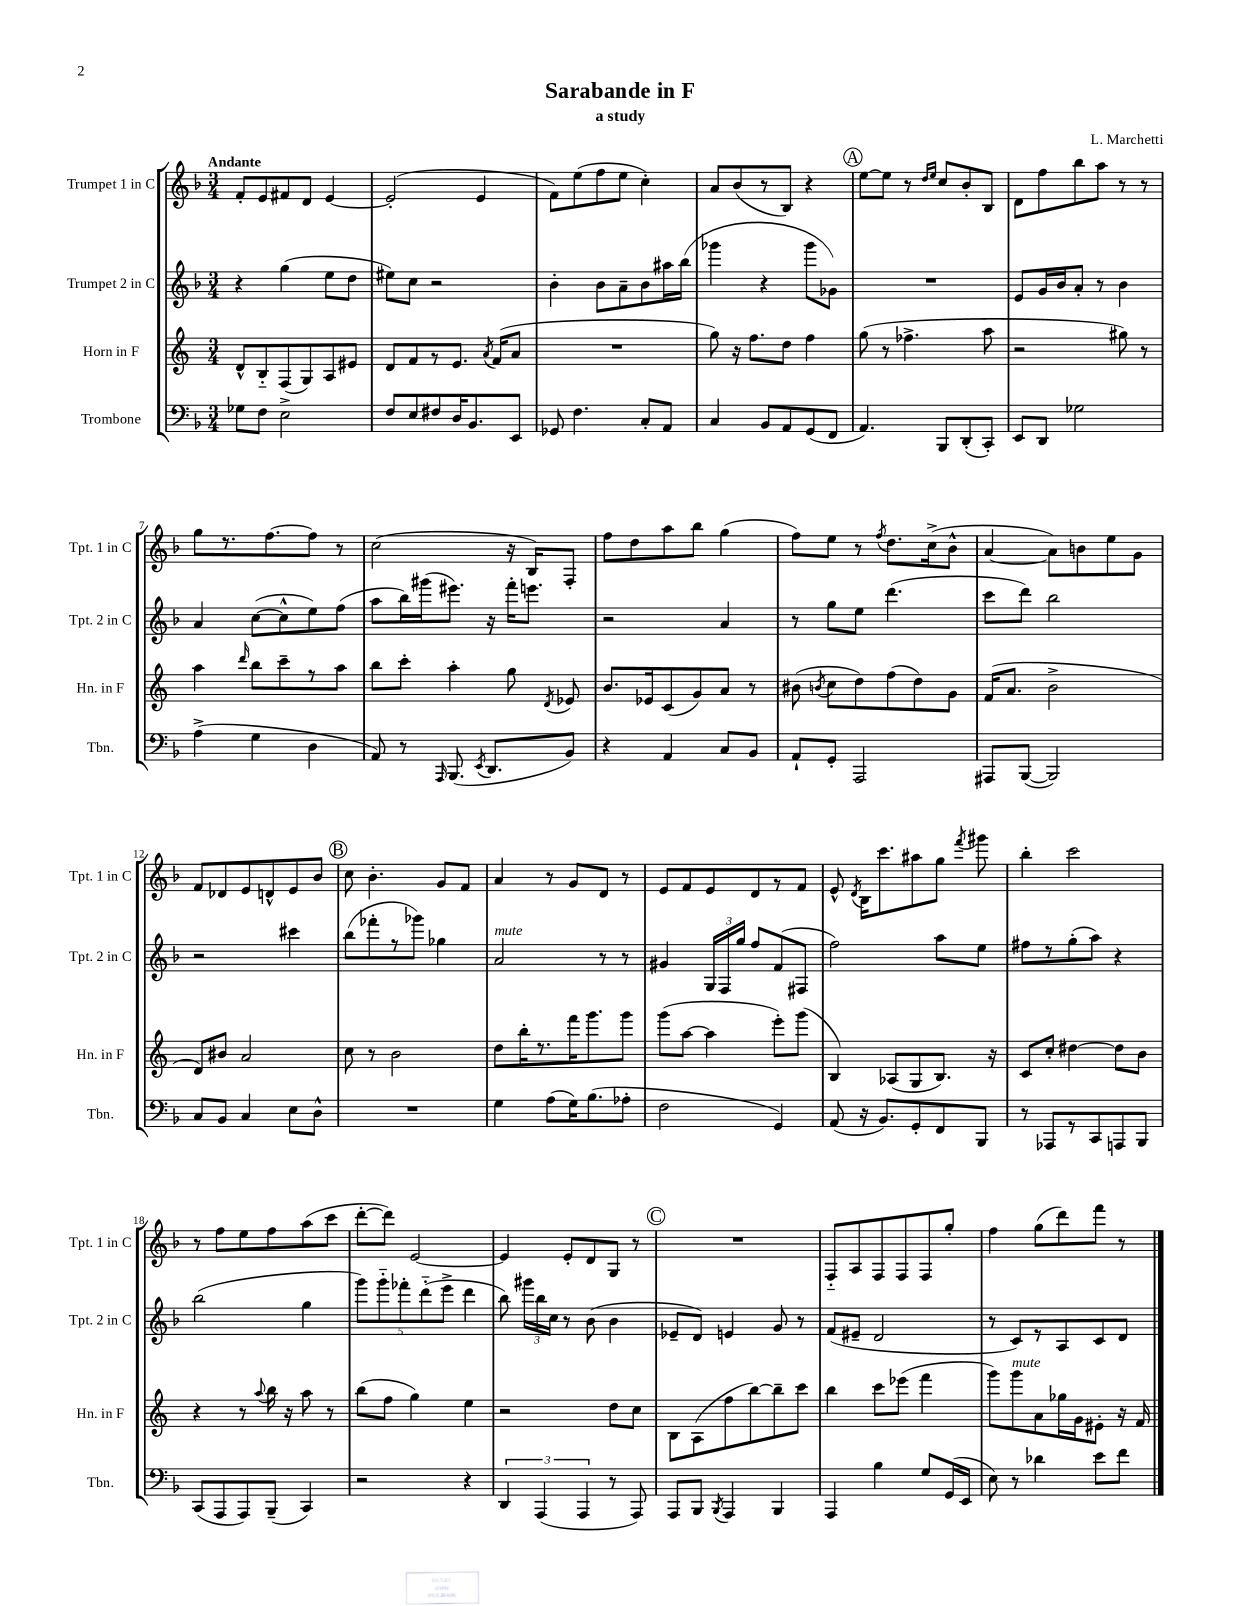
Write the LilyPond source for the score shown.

\header { title = "Sarabande in F" composer = "L. Marchetti" subtitle = "a study" }
<<
\new StaffGroup <<
\new Staff = "s0" \with { instrumentName = "Trumpet 1 in C" shortInstrumentName = "Tpt. 1 in C" } {
    \clef treble \key f \major \numericTimeSignature \time 3/4 \tempo "Andante"
    \autoBeamOff f'8[-. e'8 fis'8 d'8] e'4~ |
    e'2-.( e'4 |
    f'8[) e''8( f''8 e''8] c''4-.) |
    a'8[ bes'8( r8 bes8]) r4 |
    \mark \markup { \circle "A" } e''8[~ e''8] r8 \grace { d''16[ e''16] } c''8[ bes'8-. bes8] |
    d'8[ f''8 bes''8 a''8] r8 r8 |
    g''8[ r8. f''8.~ f''8] r8 |
    c''2( r16 bes16[) f8]-. |
    f''8[ d''8 a''8 bes''8] g''4( |
    f''8[) e''8] r8 \acciaccatura { f''8 } d''8.[ c''16->( bes'8]-^ |
    a'4~ a'8[) b'8 e''8 g'8] |
    f'8[ des'8 e'8 d'8-^ e'8 bes'8] |
    \mark \markup { \circle "B" } c''8 bes'4.-. g'8[ f'8] |
    a'4 r8 g'8[ d'8] r8 |
    e'8[ f'8 e'8 d'8 r8 f'8] |
    e'8-^ \acciaccatura { d'8 } bes16[ c'''8. ais''8 g''8] \acciaccatura { f'''8 } gis'''8 |
    bes''4-. c'''2 |
    r8 f''8[ e''8 f''8 a''8( c'''8] |
    d'''8[~-. d'''8]) e'2~ |
    e'4 e'8[-. d'8 g8] r8 |
    \mark \markup { \circle "C" } R2. |
    f8[-_ a8 f8 f8 f8 g''8]-. |
    f''4 g''8[( d'''8) f'''8] r8 \bar "|." |
}
\new Staff = "s1" \with { instrumentName = "Trumpet 2 in C" shortInstrumentName = "Tpt. 2 in C" } {
    \clef treble \key f \major \numericTimeSignature \time 3/4
    \autoBeamOff r4 g''4( e''8[ d''8] |
    eis''8[) c''8] r2 |
    bes'4-. bes'8[ a'8-- bes'8 ais''16 bes''16]( |
    ges'''4 r4 ges'''8[ ges'8]) |
    \mark \markup { \circle "A" } R2. |
    e'8[ g'16 bes'16 a'8]-. r8 bes'4 |
    a'4 c''8[~( c''8-^ e''8) f''8]( |
    a''8[ bes''16) gis'''16( eis'''8.]) r16 f'''16[-. e'''8.] |
    r2 a'4 |
    r8 g''8[ e''8] d'''4.( |
    c'''8[ d'''8]) bes''2 |
    r2 cis'''4 |
    \mark \markup { \circle "B" } bes''8[( fes'''8-. r8 ges'''8]) ges''4 |
    a'2^\markup { \italic "mute" } r8 r8 |
    gis'4 \tuplet 3/2 { g16[ f16 g''16] } f''8[ f'8( fis8] |
    f''2) a''8[ e''8] |
    fis''8[ r8 g''8-.( a''8]) r4 |
    bes''2( g''4 |
    \tuplet 5/4 { g'''8[) g'''8-_ fes'''8-. d'''8-_( e'''8]-> } d'''4 |
    bes''8) \tuplet 3/2 { gis'''16[ bes''16 c''16] } r8 bes'8( bes'4 |
    \mark \markup { \circle "C" } ees'8[-- d'8]) e'4 g'8 r8 |
    f'8[( eis'8]-- d'2 |
    r8 c'8[) r8 a8 c'8 d'8] \bar "|." |
}
\new Staff = "s2" \with { instrumentName = "Horn in F" shortInstrumentName = "Hn. in F" } {
    \clef treble \key c \major \numericTimeSignature \time 3/4
    \autoBeamOff d'8[-^ b8-_ f8( g8) a8 eis'8] |
    d'8[ f'8 r8 e'8.] \acciaccatura { a'8 } f'16[( a'8] |
    R2. |
    g''8) r16 f''8.[ d''8] f''4 |
    \mark \markup { \circle "A" } g''8( r8 fes''4.-> a''8 |
    r2 gis''8) r8 |
    a''4 \grace { d'''16 } b''8[ c'''8-- r8 a''8] |
    b''8[ c'''8]-. a''4-. g''8 \acciaccatura { d'8 } ees'8 |
    b'8.[ ees'16 c'8( g'8) a'8] r8 |
    bis'8( \acciaccatura { b'8 } c''8[ d''8) f''8( d''8) g'8] |
    f'16[( a'8.] b'2-> |
    d'8[) bis'8] a'2 |
    \mark \markup { \circle "B" } c''8 r8 b'2 |
    d''8[ b''16-. r8. f'''16 g'''8. g'''8] |
    g'''8[( a''8]~ a''4 e'''8[-.) g'''8]( |
    b4) aes8[( g8 b8.]) r16 |
    c'8[ c''8]-. dis''4~ dis''8[ b'8] |
    r4 r8 \appoggiatura { a''8 } b''16 r16 a''8 r8 |
    b''8[( f''8] g''4) e''4 |
    r2 d''8[ c''8] |
    \mark \markup { \circle "C" } b8[ a8( f''8 b''8~) b''8-- c'''8] |
    b''4 c'''8[ ees'''8]( f'''4 |
    g'''8[) g'''8^\markup { \italic "mute" } a'8 ges''16 g'16 eis'8]-. r16 f'16 \bar "|." |
}
\new Staff = "s3" \with { instrumentName = "Trombone" shortInstrumentName = "Tbn." } {
    \clef bass \key f \major \numericTimeSignature \time 3/4
    \autoBeamOff ges8[ f8] e2-> |
    f8[ e8 fis8 d16 bes,8. e,8] |
    ges,8 f4. c8[-. a,8] |
    c4 bes,8[ a,8 g,8( f,8] |
    \mark \markup { \circle "A" } a,4.) bes,,8[ d,8-.( c,8]-.) |
    e,8[ d,8] ges2 |
    a4->( g4 d4 |
    a,8) r8 \grace { a,,16 } bes,,8.( \acciaccatura { e,8 } d,8.[ bes,8]) |
    r4 a,4 c8[ bes,8] |
    a,8[-! g,8]-. a,,2 |
    ais,,8[ bes,,8]~( bes,,2) |
    c8[ bes,8] c4 e8[ d8]-^ |
    \mark \markup { \circle "B" } R2. |
    g4 a8[( g16) bes8.( aes8]-. |
    f2 g,4) |
    a,8( r16 bes,8.[) g,8-. f,8 bes,,8] |
    r8 aes,,8[ r8 c,8 a,,8 bes,,8] |
    c,8[( a,,8 a,,8) bes,,8]--( c,4) |
    r2 r4 |
    \tuplet 3/2 { d,4 a,,4( a,,4 } r8 a,,8) |
    \mark \markup { \circle "C" } a,,8[ bes,,8] \acciaccatura { bes,,8 } a,,4 bes,,4 |
    a,,4 bes4 g8[ g,16( e,16] |
    e8) r8 des'4 e'8[ f'8] \bar "|." |
}
>>
>>
